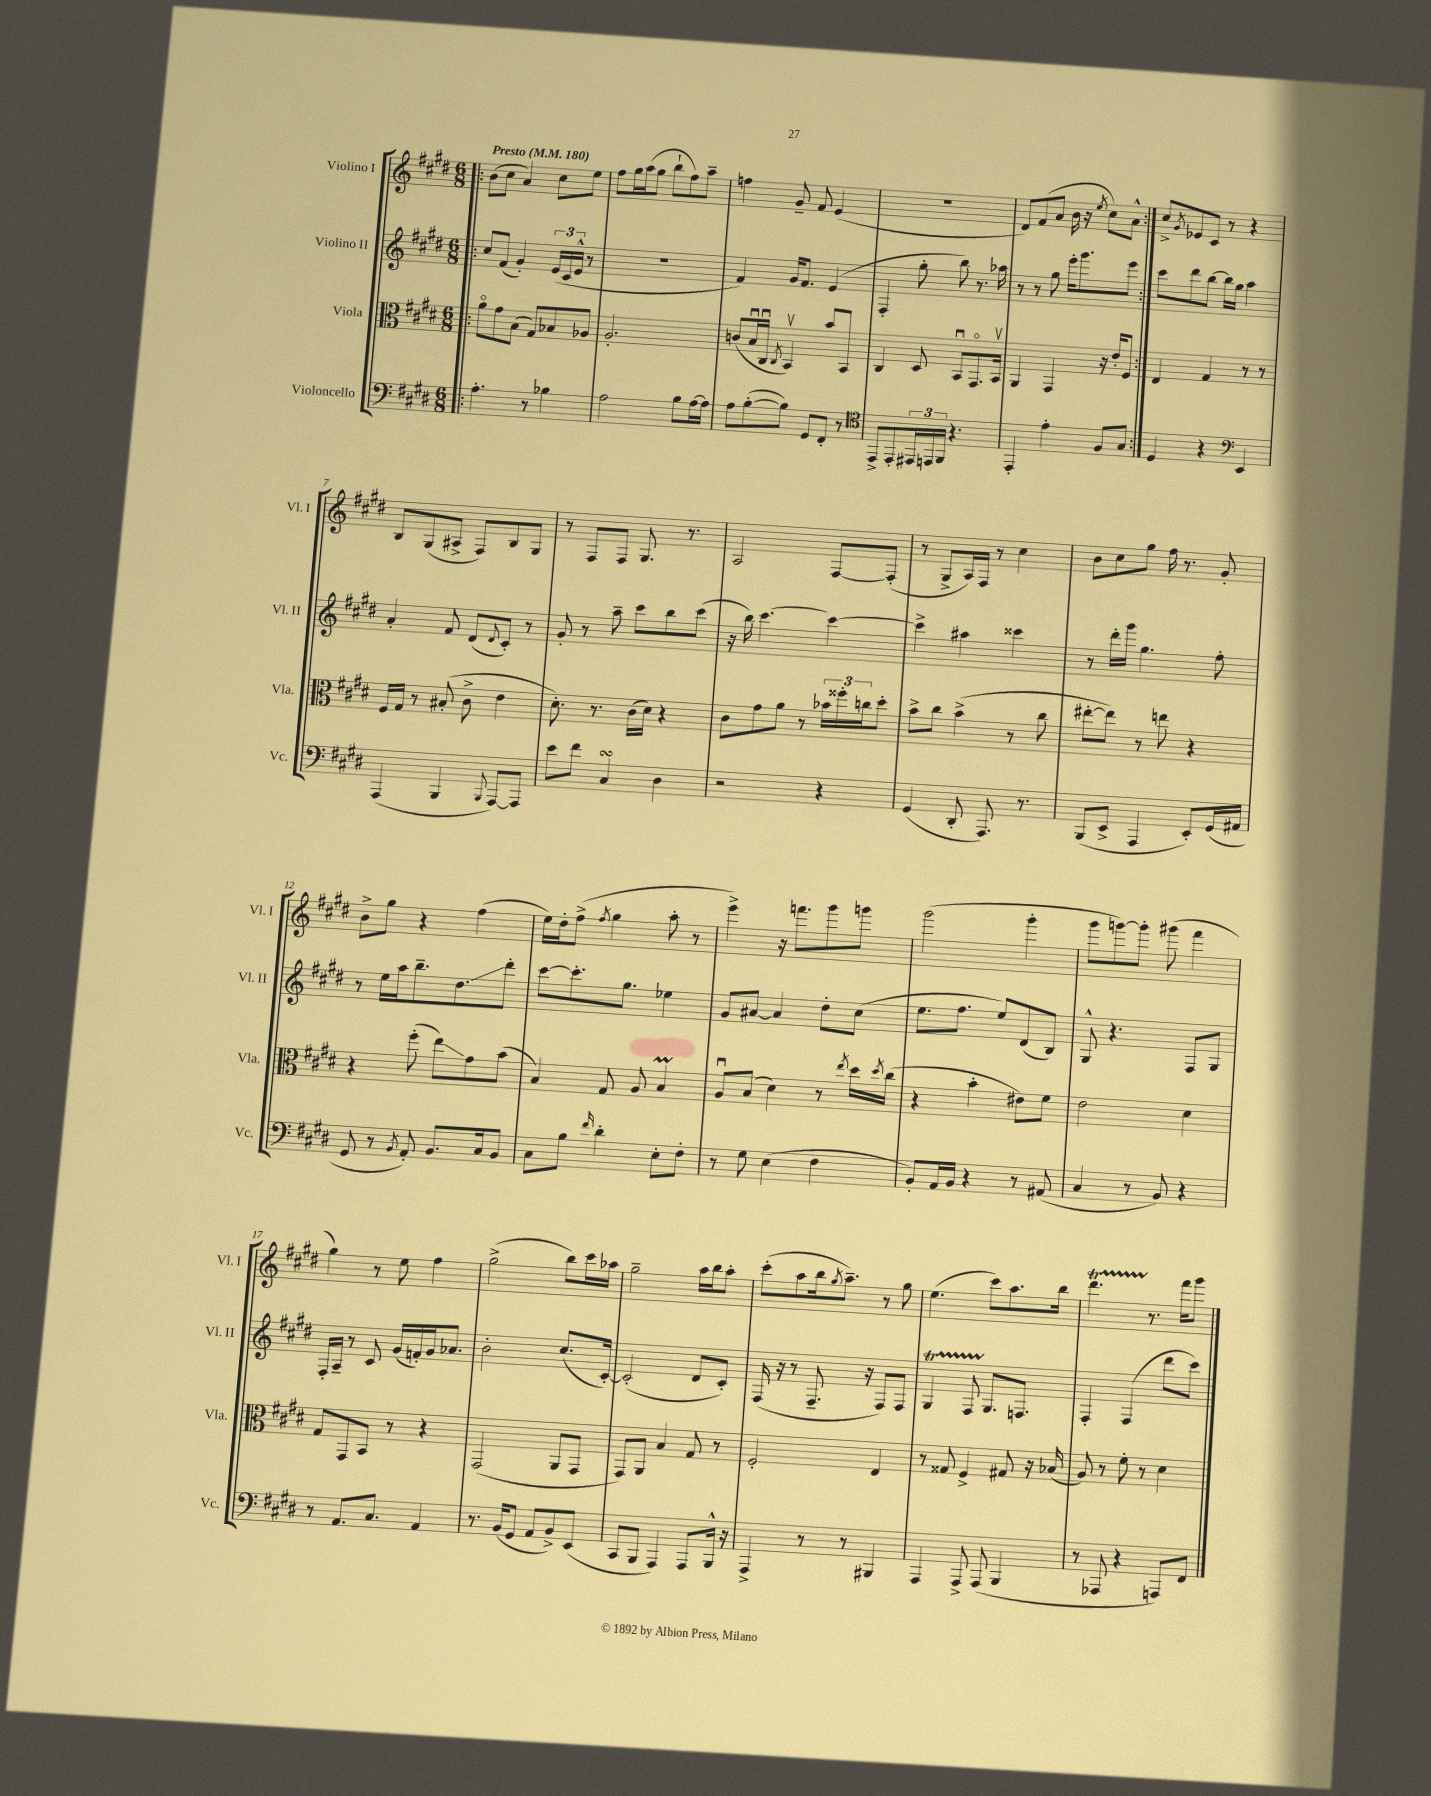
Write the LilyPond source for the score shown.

<<
\new StaffGroup <<
\new Staff = "s0" \with { instrumentName = "Violino I" shortInstrumentName = "Vl. I" } {
    \clef treble \key e \major \numericTimeSignature \time 6/8 \tempo "Presto" 4 = 180
    \repeat volta 2 { \bar ".|:" b'8( cis''8 a'4) cis''8 e''8 |
    fis''8 gis''16 a''16( gis''8 b''8-! fis''8) a''8-- |
    f''4 gis'8-- fis'8 e'4( |
    R2. |
    dis'8) fis'8( a'8 b'16 r16 \acciaccatura { e''8 } cis''8) a'8-^ | }
    cis''8-> \acciaccatura { gis'8 } ees'8 cis'8 r8 r4 |
    b8 gis8( ais8-> fis8) b8 gis8 |
    r8 fis8 fis8 gis8. r8. |
    a2 fis8~ fis8-.( |
    r8 gis8-> a16) fis16 r8 cis''4 |
    b'8 cis''8 gis''8 fis''16 r8. gis'8-. |
    b'8-> gis''8 r4 fis''4( |
    e''16) dis''16-. fis''8->( \acciaccatura { fis''8 } gis''4 a''8-. r8 |
    e'''4->) r16 f'''8. gis'''8 g'''8 |
    gis'''2( gis'''4-. |
    gis'''8 g'''8~) g'''8-. gis'''8( fis'''4 |
    gis''4) r8 e''8 fis''4 |
    gis''2->( b''8) cis'''16 aes''16 |
    gis''2-- a''16 b''16 a''8-. |
    cis'''8-.( a''8 b''16 \acciaccatura { gis''8 } a''8.--) r8 gis''8 |
    e''4.( cis'''8) a''8. b''16 |
    dis'''4.\startTrillSpan r8.\stopTrillSpan fis'''16 gis'''8 \bar "|." |
}
\new Staff = "s1" \with { instrumentName = "Violino II" shortInstrumentName = "Vl. II" } {
    \clef treble \key e \major \numericTimeSignature \time 6/8
    \repeat volta 2 { \bar ".|:" cis''8 fis'8( gis'4-.) \tuplet 3/2 { e'16( cis'16 e'16-^ } r8 |
    R2. |
    fis'4) gis'16 fis'8. e'4( |
    fis4-. gis''8-. b''8) r8. aes''16 |
    r8 r8 gis''8 e'''16-. gis'''8. e'''8 | }
    cis'''8 dis'''8 b''8~ b''16 gis''16 a''4 |
    a'4-. fis'8 dis'8( \appoggiatura { dis'8 } cis'8-.) r8 |
    gis'8-. r8 a''8-- cis'''8 b''8 cis'''8( |
    r16 b''16) cis'''4.~ cis'''4~ |
    cis'''4-> ais''4 cisis'''4 |
    r8 dis'''16-. gis'''16 gis''4. fis''8-. |
    r8 e''16 a''16 b''8.-- dis''8.\glissando dis'''8-. |
    cis'''8~ cis'''8.-. gis''8. ees''4 |
    gis'8 ais'8~ ais'4 dis''8-. cis''8( |
    e''8. fis''8. e''8) dis'8( b8) |
    gis8-^ r4. fis8 gis8 |
    fis16-. a16-- r8 cis'8 gis'16( f'16-.) gis'16 aes'8. |
    b'2-. cis''8.( cis'16~-.) |
    cis'2-.( dis'8 cis'8-.) |
    fis16( r16 r8 fis8.-- r16 fis8) fis8 |
    gis4\startTrillSpan fis8 gis8.\stopTrillSpan f8. |
    fis4-. fis4( dis'''8 cis'''8) \bar "|." |
}
\new Staff = "s2" \with { instrumentName = "Viola" shortInstrumentName = "Vla." } {
    \clef alto \key e \major \numericTimeSignature \time 6/8
    \repeat volta 2 { \bar ".|:" a'8\flageolet gis'8 b8( gis8) bes8 aes8 |
    a2.-. |
    c'8( b16\downbow cis16\downbow \acciaccatura { cis8 } b,4\upbow) b'8 b,8 |
    cis4 dis8 b,8\downbow gis,8.\flageolet b,16\upbow |
    a,4 gis,4 r16 e'16-. fis8 | }
    e4 gis4 r8 r8 |
    fis16 gis16 r8 bis8-.( cis'8-> e'4 |
    dis'8.-.) r8. cis'16( dis'16) r4 |
    cis'8 gis'8 a'8 r8 \tuplet 3/2 { bes'16 fisis''16-. c''16 } dis''8-. |
    b'8-> cis''8 b'4->( r8 cis''8 |
    eis''8~-. eis''8) r8 e''8 r4 |
    r4 fis''8-.( e''8\glissando) gis'8 b'8( |
    b4) gis8 a8 b4\prall |
    a8\downbow b8( dis'4) r8 \acciaccatura { e''8 } dis''16 \acciaccatura { dis''8 } cis''16( |
    r4 b'4-. eis'8) fis'8 |
    e'2 dis'4 |
    gis8 gis,8 b,8 r8 r4 |
    gis,2( a,8 gis,8 |
    gis,8) a,8 b4 gis8 r8 |
    fis2-. e4 |
    r8 gisis8 fis4-> gis8 r16 bes16( |
    a8) r8 fis'8-. r8 dis'4 \bar "|." |
}
\new Staff = "s3" \with { instrumentName = "Violoncello" shortInstrumentName = "Vc." } {
    \clef bass \key e \major \numericTimeSignature \time 6/8
    \repeat volta 2 { \bar ".|:" a4.-. r8 bes4 |
    a2 b8 a16~ a16 |
    a8 b8~-.( b8) gis,8 fis,8-. r8 |
    \clef tenor e,8-> e,8-. \tuplet 3/2 { eis,16 e,16 fis,16 } r4. |
    e,4-. e'4-. fis8 gis8 | }
    dis4 r4 \clef bass e,4 |
    a,,4( b,,4 \appoggiatura { b,,8 } a,,8~) a,,8 |
    e'8 fis'8 cis4\turn dis4 |
    r2 r4 |
    gis,4( dis,8-. a,,8.) r8. |
    b,,8( e,8-> a,,4 e,8-.) gis,16( ais,16 |
    gis,8 r8 \acciaccatura { b,8 } a,8-.) b,8. cis16 b,8 |
    cis8 b8 \grace { fis'16 } dis'4-. e8-. fis8-. |
    r8 gis8 e4( fis4 |
    b,8-.) a,16 b,16 r4 r8 ais,8( |
    cis4 r8 b,8) r4 |
    r8 a,8. cis8. a,4 |
    r8. b,16( gis,8 a,8 b,8->) e,8( |
    cis,8 b,,8 a,,4) a,,8 b,,16-^ r16 |
    a,,4-> r8 r8 bis,,4 |
    a,,4 a,,8-> a,,8( b,,4 |
    r8 aes,,8 r4 a,,8) fis,8 \bar "|." |
}
>>
>>
